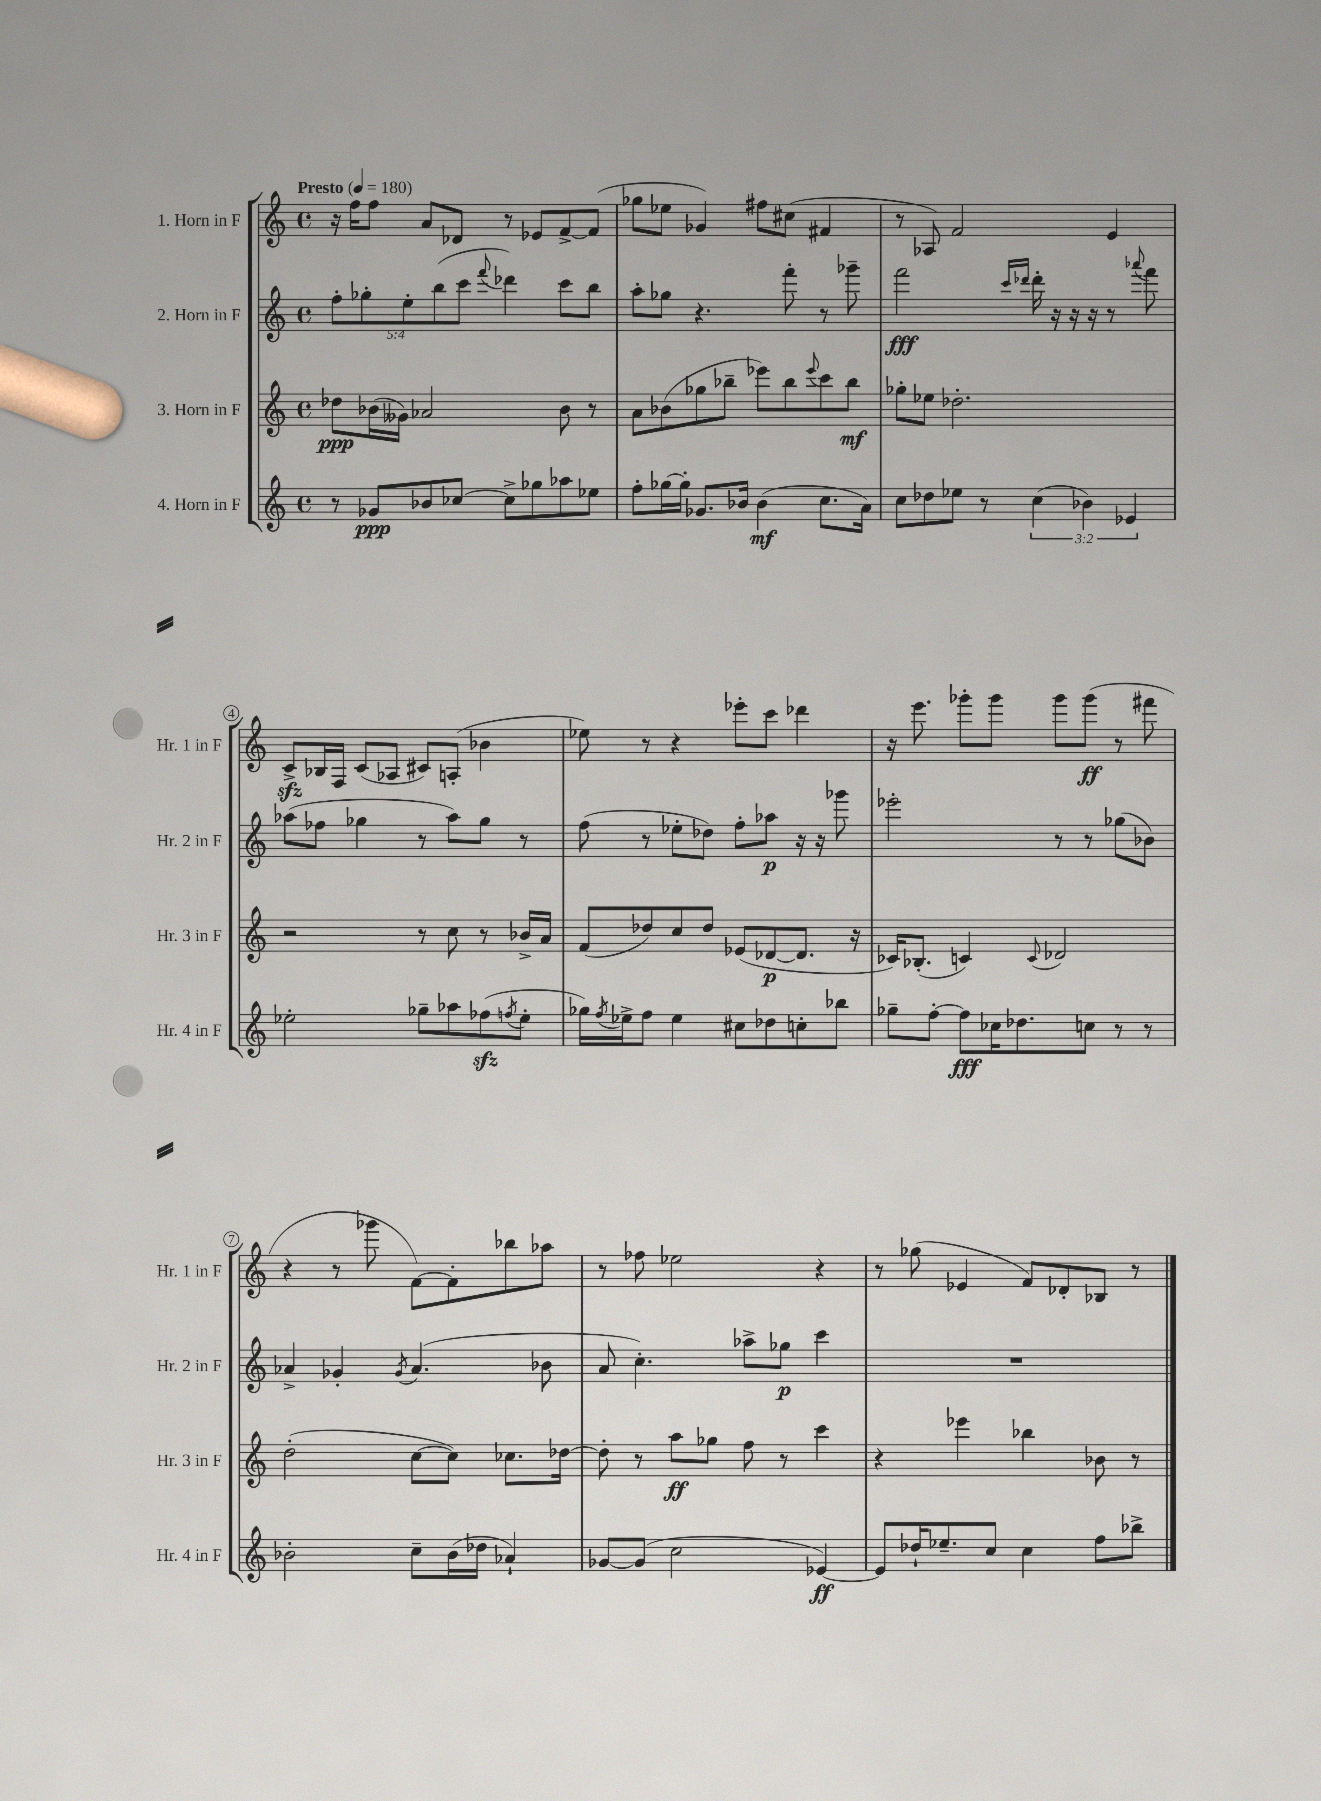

**kern	**dynam	**kern	**dynam	**kern	**dynam	**kern	**dynam
*part4	*part4	*part3	*part3	*part2	*part2	*part1	*part1
*staff4	*staff4	*staff3	*staff3	*staff2	*staff2	*staff1	*staff1
*I"4. Horn in F	*	*I"3. Horn in F	*	*I"2. Horn in F	*	*I"1. Horn in F	*
*I'Hr. 4 in F	*	*I'Hr. 3 in F	*	*I'Hr. 2 in F	*	*I'Hr. 1 in F	*
*clefG2	*	*clefG2	*	*clefG2	*	*clefG2	*
*k[]	*	*k[]	*	*k[]	*	*k[]	*
*M4/4	*	*M4/4	*	*M4/4	*	*M4/4	*
*met(c)	*	*met(c)	*	*met(c)	*	*met(c)	*
*MM180	*	*MM180	*	*MM180	*	*MM180	*
=1	=1	=1	=1	=1	=1	=1	=1
!	!	!	!	!	!	!LO:TX:a:B:t=Presto	!
8r	.	8dd-X\L	ppp	10ff'\L	.	16r	.
.	.	.	.	.	.	16ff\KL	.
.	.	.	.	10gg-X'\	.	.	.
8g-X/L	ppp	(16b-X\L	.	.	.	8ff\J	.
.	.	16g--X\JJ)	.	.	.	.	.
.	.	.	.	10ee'\	.	.	.
8b-X/	.	2a-X/	.	.	.	8a/L	.
.	.	.	.	(10bb\	.	.	.
[8cc-X/J	.	.	.	.	.	8d-X/J	.
.	.	.	.	10ccc\J	.	.	.
.	.	.	.	8qqfff/	.	.	.
8cc-^\L]	.	.	.	4ddd-X\)	.	8r	.
8gg-X\	.	.	.	.	.	8e-X/L	.
8aa-X\	.	8b-\	.	8ccc\L	.	[8f^/	.
8ee-X\J	.	8r	.	8bb\J	.	(8f/J]	.
=2	=2	=2	=2	=2	=2	=2	=2
8ff'\L	.	8a\L	.	8aa'\L	.	8gg-X\L	.
[16gg-X\L	.	(8b-X\	.	8gg-X\J	.	8ee-X\J	.
16gg-'\JJ]	.	.	.	.	.	.	.
8.g-X/L	.	8gg-X\	.	4.r	.	4g-X/)	.
.	.	8bb-X~\J	.	.	.	.	.
16b-X/Jk	.	.	.	.	.	.	.
(4b-\	mf	8eee-X\L)	.	.	.	8ff#X\L	.
.	.	8bb-\	.	8fff'\	.	(8cc#X\J	.
.	.	8qqeee-/	.	.	.	.	.
8.cc\L	.	8ccc\	.	8r	.	4f#X/	.
.	.	8bb-\J	mf	8ggg-X~\	.	.	.
16a\Jk)	.	.	.	.	.	.	.
=3	=3	=3	=3	=3	=3	=3	=3
8cc\L	.	8gg-X'\L	.	2fff\	fff	8r	.
8dd-X\	.	8ee-X\J	.	.	.	8A-X/)	.
8ee-X\J	.	2.dd-X'\	.	.	.	2f/	.
8r	.	.	.	.	.	.	.
.	.	.	.	16qqccc/LL	.	.	.
.	.	.	.	16qqddd-X/JJ	.	.	.
(6cc\	.	.	.	16ddd-'\	.	.	.
.	.	.	.	16r	.	.	.
.	.	.	.	16r	.	.	.
6b-X\)	.	.	.	.	.	.	.
.	.	.	.	16r	.	.	.
.	.	.	.	8r	.	4e/	.
6e-X/	.	.	.	.	.	.	.
.	.	.	.	8qqaaa-X/	.	.	.
.	.	.	.	8fff\	.	.	.
!!LO:LB:g=z
=4	=4	=4	=4	=4	=4	=4	=4
2ee-X'\	.	2r	.	(8aa-X\L	.	8czz^/L	.
.	.	.	.	8ff-X\J	.	16B-X/L	.
.	.	.	.	.	.	16F/JJ	.
.	.	.	.	4gg-X\	.	(8c/L	.
.	.	.	.	.	.	8A-X/J	.
8gg-X~\L	.	8r	.	8r	.	8c#X/L)	.
8aa-X\	.	8cc\	.	8aa-\L)	.	(8An'/J	.
(8ff-Xzz\	.	8r	.	8gg-\J	.	4b-X\	.
8qffn/	.	.	.	.	.	.	.
8ee-'\J	.	16b-X^/LL	.	8r	.	.	.
.	.	16a/JJ	.	.	.	.	.
=5	=5	=5	=5	=5	=5	=5	=5
16gg-X\LL)	.	(8f/L	.	(8ff\	.	8ee-X\)	.
8qff/	.	.	.	.	.	.	.
16ee-X^\J	.	.	.	.	.	.	.
8ff\J	.	8dd-X/)	.	8r	.	8r	.
4ee-\	.	8cc/	.	8ee-X'\L	.	4r	.
.	.	8dd-/J	.	8dd-X\J)	.	.	.
8cc#X\L	.	(8e-X/L	.	8ff'\L	.	8eee-X'\L	.
8dd-X\	.	[8d-X/	p	8aa-X\J	p	8ccc\J	.
8ccn'\	.	8.d-/J]	.	16r	.	4ddd-X\	.
.	.	.	.	16r	.	.	.
8bb-X\J	.	.	.	8ggg-X\	.	.	.
.	.	16r	.	.	.	.	.
=6	=6	=6	=6	=6	=6	=6	=6
8gg-X~\L	.	16c-X/KL)	.	2eee-X'\	.	16r	.
.	.	(8.B-X'/J	.	.	.	8.eee\	.
[8ff'\J	.	.	.	.	.	.	.
8ff\L]	fff	4cn/)	.	.	.	8ggg-X'\L	.
16cc-X\K	.	.	.	.	.	8ggg-\J	.
8.dd-X\	.	.	.	.	.	.	.
.	.	8qqc/	.	.	.	.	.
.	.	2d-X/	.	8r	.	8ggg-\L	.
8ccn\J	.	.	.	8r	.	(8ggg-\J	ff
8r	.	.	.	(8gg-X\L	.	8r	.
8r	.	.	.	8b-X\J)	.	8fff#X\	.
!!LO:LB:g=z
=7	=7	=7	=7	=7	=7	=7	=7
2b-X'\	.	(2dd'\	.	4a-X^/	.	4r	.
.	.	.	.	4g-X'/	.	8r	.
.	.	.	.	.	.	8ggg-X\	.
.	.	.	.	8qg-/	.	.	.
8cc~\L	.	[8cc\L	.	(4.a-/	.	[8f\L)	.
(16b-\L	.	8cc\J])	.	.	.	8f'\]	.
16dd-X\JJ	.	.	.	.	.	.	.
4a-X`/)	.	8.cc-X\L	.	.	.	8bb-X\	.
.	.	.	.	8b-X\	.	8aa-X\J	.
.	.	[16dd-X\Jk	.	.	.	.	.
=8	=8	=8	=8	=8	=8	=8	=8
[8g-X/L	.	8dd-'\]	.	8a/	.	8r	.
(8g-/J]	.	8r	.	4.cc'\)	.	8ff-X\	.
2cc\	.	8aa\L	ff	.	.	2ee-X\	.
.	.	8gg-X\J	.	.	.	.	.
.	.	8ff\	.	8aa-X^\L	.	.	.
.	.	8r	.	8gg-X\J	p	.	.
[4e-X/)	ff	4ccc\	.	4ccc\	.	4r	.
=9	=9	=9	=9	=9	=9	=9	=9
8e-/L]	.	4r	.	1r	.	8r	.
16dd-X`/K	.	.	.	.	.	(8gg-X\	.
8.ee-X~/	.	.	.	.	.	.	.
.	.	4eee-X\	.	.	.	4e-X/	.
8cc/J	.	.	.	.	.	.	.
4cc\	.	4bb-X\	.	.	.	8f/L)	.
.	.	.	.	.	.	8d-X'/	.
8ff\L	.	8b-X\	.	.	.	8B-X/J	.
8bb-X^\J	.	8r	.	.	.	8r	.
==	==	==	==	==	==	==	==
*-	*-	*-	*-	*-	*-	*-	*-
